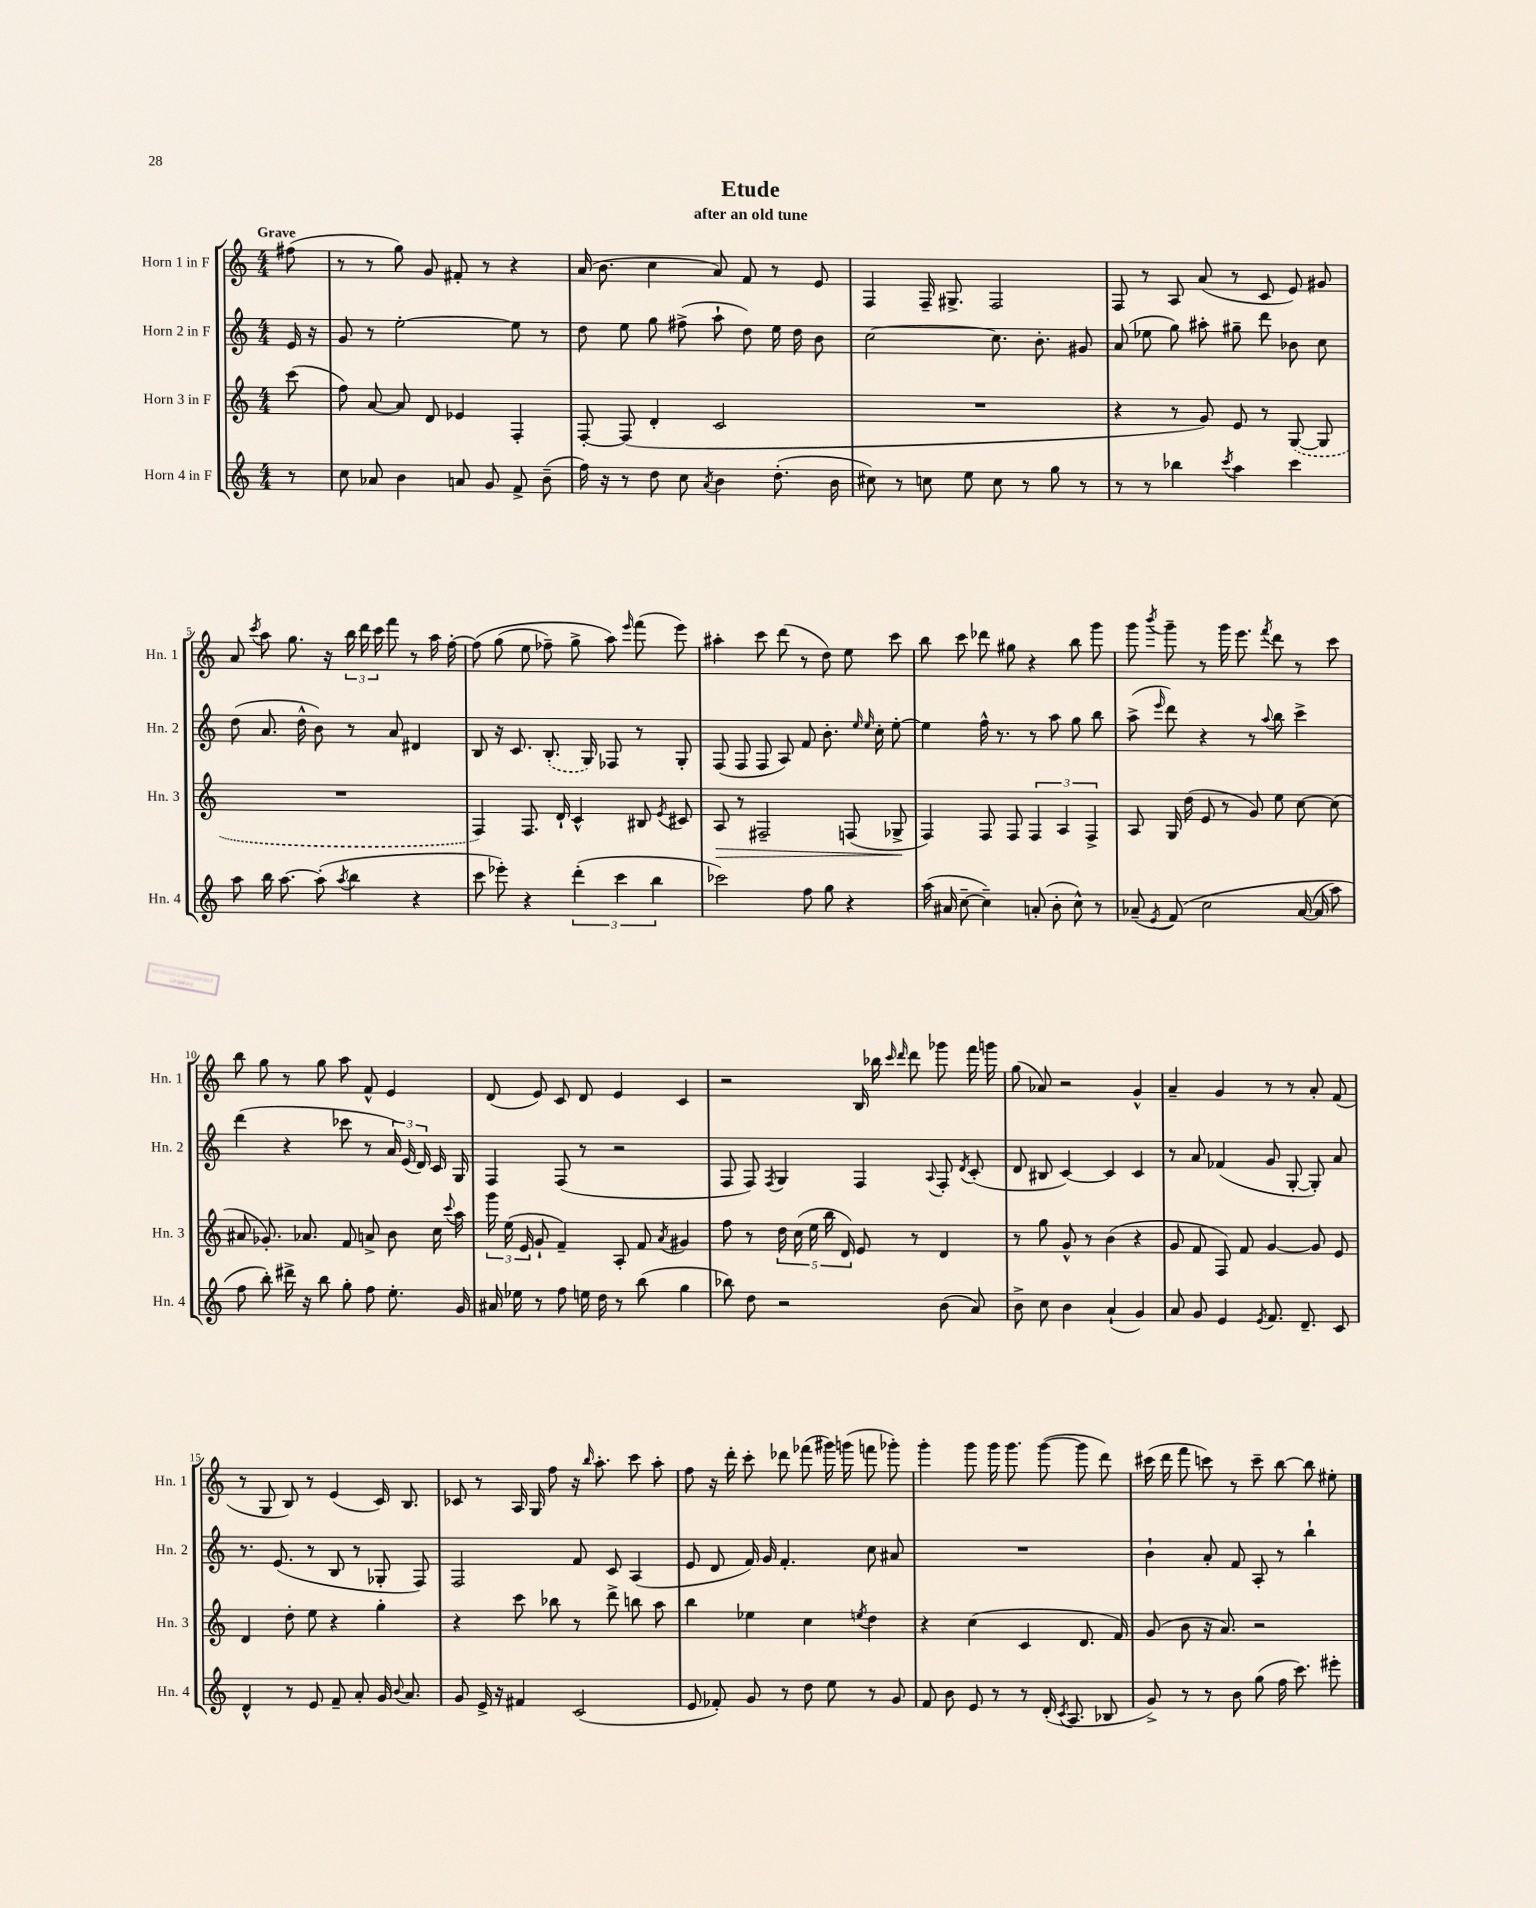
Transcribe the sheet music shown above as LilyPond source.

\header { title = "Etude" subtitle = "after an old tune" }
<<
\new StaffGroup <<
\new Staff = "s0" \with { instrumentName = "Horn 1 in F" shortInstrumentName = "Hn. 1" } {
    \clef treble \key c \major \numericTimeSignature \time 4/4 \partial 8 \tempo "Grave"
    \autoBeamOff fis''8( |
    r8 r8 g''8) g'8 fis'8-. r8 r4 |
    a'16( b'8. c''4 a'8) f'8 r8 e'8 |
    f4 f16-- gis8.-> f2 |
    f8 r8 a8 a'8( r8 c'8 e'8) gis'8 |
    a'8 \acciaccatura { c'''8 } a''8 g''8. r16 \tuplet 3/2 { b''16 d'''16 c'''16 } f'''8 r8 a''16 f''16~-. |
    f''8\( g''8( e''8 fes''8--) g''8-> a''8\) \grace { e'''16 } f'''8( e'''8) |
    ais''4-. c'''8 d'''8( r8 d''8) e''8 c'''8 |
    b''8 c'''8 des'''8 gis''8 r4 b''8 g'''8 |
    g'''8 \acciaccatura { b'''8 } g'''8-- r8 g'''16 e'''8. \acciaccatura { f'''8 } d'''8 r8 c'''8 |
    b''8 g''8 r8 g''8 a''8 f'8-^ e'4 |
    d'8( e'8) c'8 d'8 e'4 c'4 |
    r2 b16 bes''16 \grace { c'''16 d'''16 } d'''8 ges'''8 f'''16 g'''16 |
    g''8( aes'8) r2 g'4-^ |
    a'4-- g'4 r8 r8 a'8-. f'8( |
    r8 g8 b8) r8 e'4( c'16) b8. |
    ces'8 r8 a16 g16 f''8 r16 \grace { b''16 } a''8.-. c'''8 a''8-. |
    f''8 r16 d'''16-. c'''8-. des'''8 fes'''8( gis'''16) g'''16( f'''8 ges'''8-.) |
    g'''4-. g'''8 g'''16 g'''8. g'''8~( g'''8 d'''8) |
    cis'''16( d'''16 f'''8 c'''8) r8 c'''8-- b''8~ b''8 eis''8-. \bar "|." |
}
\new Staff = "s1" \with { instrumentName = "Horn 2 in F" shortInstrumentName = "Hn. 2" } {
    \clef treble \key c \major \numericTimeSignature \time 4/4 \partial 8
    \autoBeamOff e'16 r16 |
    g'8 r8 e''2~-. e''8 r8 |
    d''8 e''8 g''8 fis''8->( a''8-! d''8) e''16 d''16 b'8 |
    c''2~ c''8. b'8.-. gis'8 |
    a'8( ees''8 g''8) ais''8-. gis''8-- d'''8 bes'8 c''8 |
    d''8( a'8. d''16-^ b'8) r8 a'8 dis'4 |
    b8 r16 c'8. \once \slurDashed b8.-.( g16) fes8 r8 g8-. |
    f8( f8 f8 a8) f'8 b'8.-. \grace { e''16 e''16 } c''16-. e''8~-. |
    e''4 f''16-^ r8. r8 a''8 g''8 b''8 |
    a''8->( \grace { e'''16 } d'''8) r4 r8 \appoggiatura { a''8 } b''8 c'''4-> |
    d'''4( r4 ces'''8 r8 \tuplet 3/2 { a'16) e'16( d'16) } c'16 g16 |
    f4 f8( r8 r2 |
    f8 f8) \acciaccatura { f8 } g4 f4 \appoggiatura { a8 } f8-. \acciaccatura { d'8 } c'8-.( |
    d'8 bis8 c'4~) c'4 c'4 |
    r8 a'8 fes'4( g'8 g8~-. g8-.) a'8 |
    r8. e'8.( r8 b8 r8 ges8-. f8) |
    f2 f'8 c'8 a4( |
    e'8 d'8 f'16) g'16 f'4.-. c''8 ais'8 |
    R1 |
    b'4-! a'8-. f'8 a8-. r8 b''4-! \bar "|." |
}
\new Staff = "s2" \with { instrumentName = "Horn 3 in F" shortInstrumentName = "Hn. 3" } {
    \clef treble \key c \major \numericTimeSignature \time 4/4 \partial 8
    \autoBeamOff c'''8( |
    f''8) a'8~ a'8 d'8 ees'4 f4-. |
    f8~-. f8( d'4-. c'2 |
    R1 |
    r4 r8 g'8) e'8 r8 \once \slurDashed g8~( g8 |
    R1 |
    f4) f8. d'16-! c'4-^ bis8 \acciaccatura { e'8 } cis'8 |
    a8\> r8 fis2-- f8( ges8->\! |
    f4) f8 f8 \tuplet 3/2 { f4 a4 f4-> } |
    a8 g16 d''16( e'8 r8 g'8) e''8 c''8~ c''8( |
    ais'8 ges'8.-.) aes'8. f'8 a'8-> b'8 c''16 \appoggiatura { c'''8 } a''16 |
    \tuplet 3/2 { g'''16 e''16( e'16 } g'8-! f'4--) a8-. f'8 \acciaccatura { a'8 } gis'4 |
    f''8 r8 \tuplet 5/4 { d''16 c''16( e''16 b''16 d'16) } e'8 r8 d'4 |
    r8 g''8 g'8-^ r8 b'4( r4 |
    g'8 f'8 f8) f'8 g'4~ g'8 e'8 |
    d'4 d''8-. e''8 r4 g''4-. |
    r4 c'''8 bes''8 r8 d'''8-> b''8 a''8 |
    b''4 ees''4 c''4 \acciaccatura { e''8 } d''4 |
    r4 c''4( c'4 d'8. f'16) |
    g'8( b'8 r16 a'8.) r2 \bar "|." |
}
\new Staff = "s3" \with { instrumentName = "Horn 4 in F" shortInstrumentName = "Hn. 4" } {
    \clef treble \key c \major \numericTimeSignature \time 4/4 \partial 8
    \autoBeamOff r8 |
    c''8 aes'8 b'4 a'8 g'8 f'8-> b'8--( |
    f''16) r16 r8 d''8 c''8 \acciaccatura { a'8 } b'4 d''8.-.( b'16 |
    cis''8) r8 c''8 e''8 c''8 r8 g''8 r8 |
    r8 r8 bes''4 \acciaccatura { c'''8 } a''4 c'''4 |
    a''8 b''16 a''8.~ a''8-.( \acciaccatura { a''8 } b''4 r4 |
    c'''8 ees'''8-.) r4 \tuplet 3/2 { d'''4-.( c'''4 b''4 } |
    ces'''2) f''8 g''8 r4 |
    a''16( ais'16 c''8~-- c''4--) a'8-.( b'8-. c''8-^) r8 |
    aes'8--( \acciaccatura { e'8 } f'8)\( c''2 aes'16~( aes'16 a''8) |
    f''8 b''8-.\) dis'''16-> r16 b''8 g''8-. f''8 e''8.-. g'16 |
    ais'16 ees''16 r8 f''8 e''16 d''16 r8 b''8( g''4 |
    bes''8) d''8 r2 b'8( a'8) |
    b'8-> c''8 b'4 a'4-!( g'4) |
    a'8 g'8 e'4 \acciaccatura { e'8 } f'8. d'8.-- c'8 |
    d'4-^ r8 e'8 f'8-- a'8-. g'16 \appoggiatura { b'8 } a'8. |
    g'8 e'16-> r16 fis'4 c'2( |
    e'8 fes'8-.) g'8 r8 d''8 e''8 r8 g'8 |
    f'8 b'8 e'8 r8 r8 d'16-.( \acciaccatura { c'8 } a8. bes8 |
    g'8->) r8 r8 b'8 g''8( f''16 c'''8.) eis'''8-. \bar "|." |
}
>>
>>
